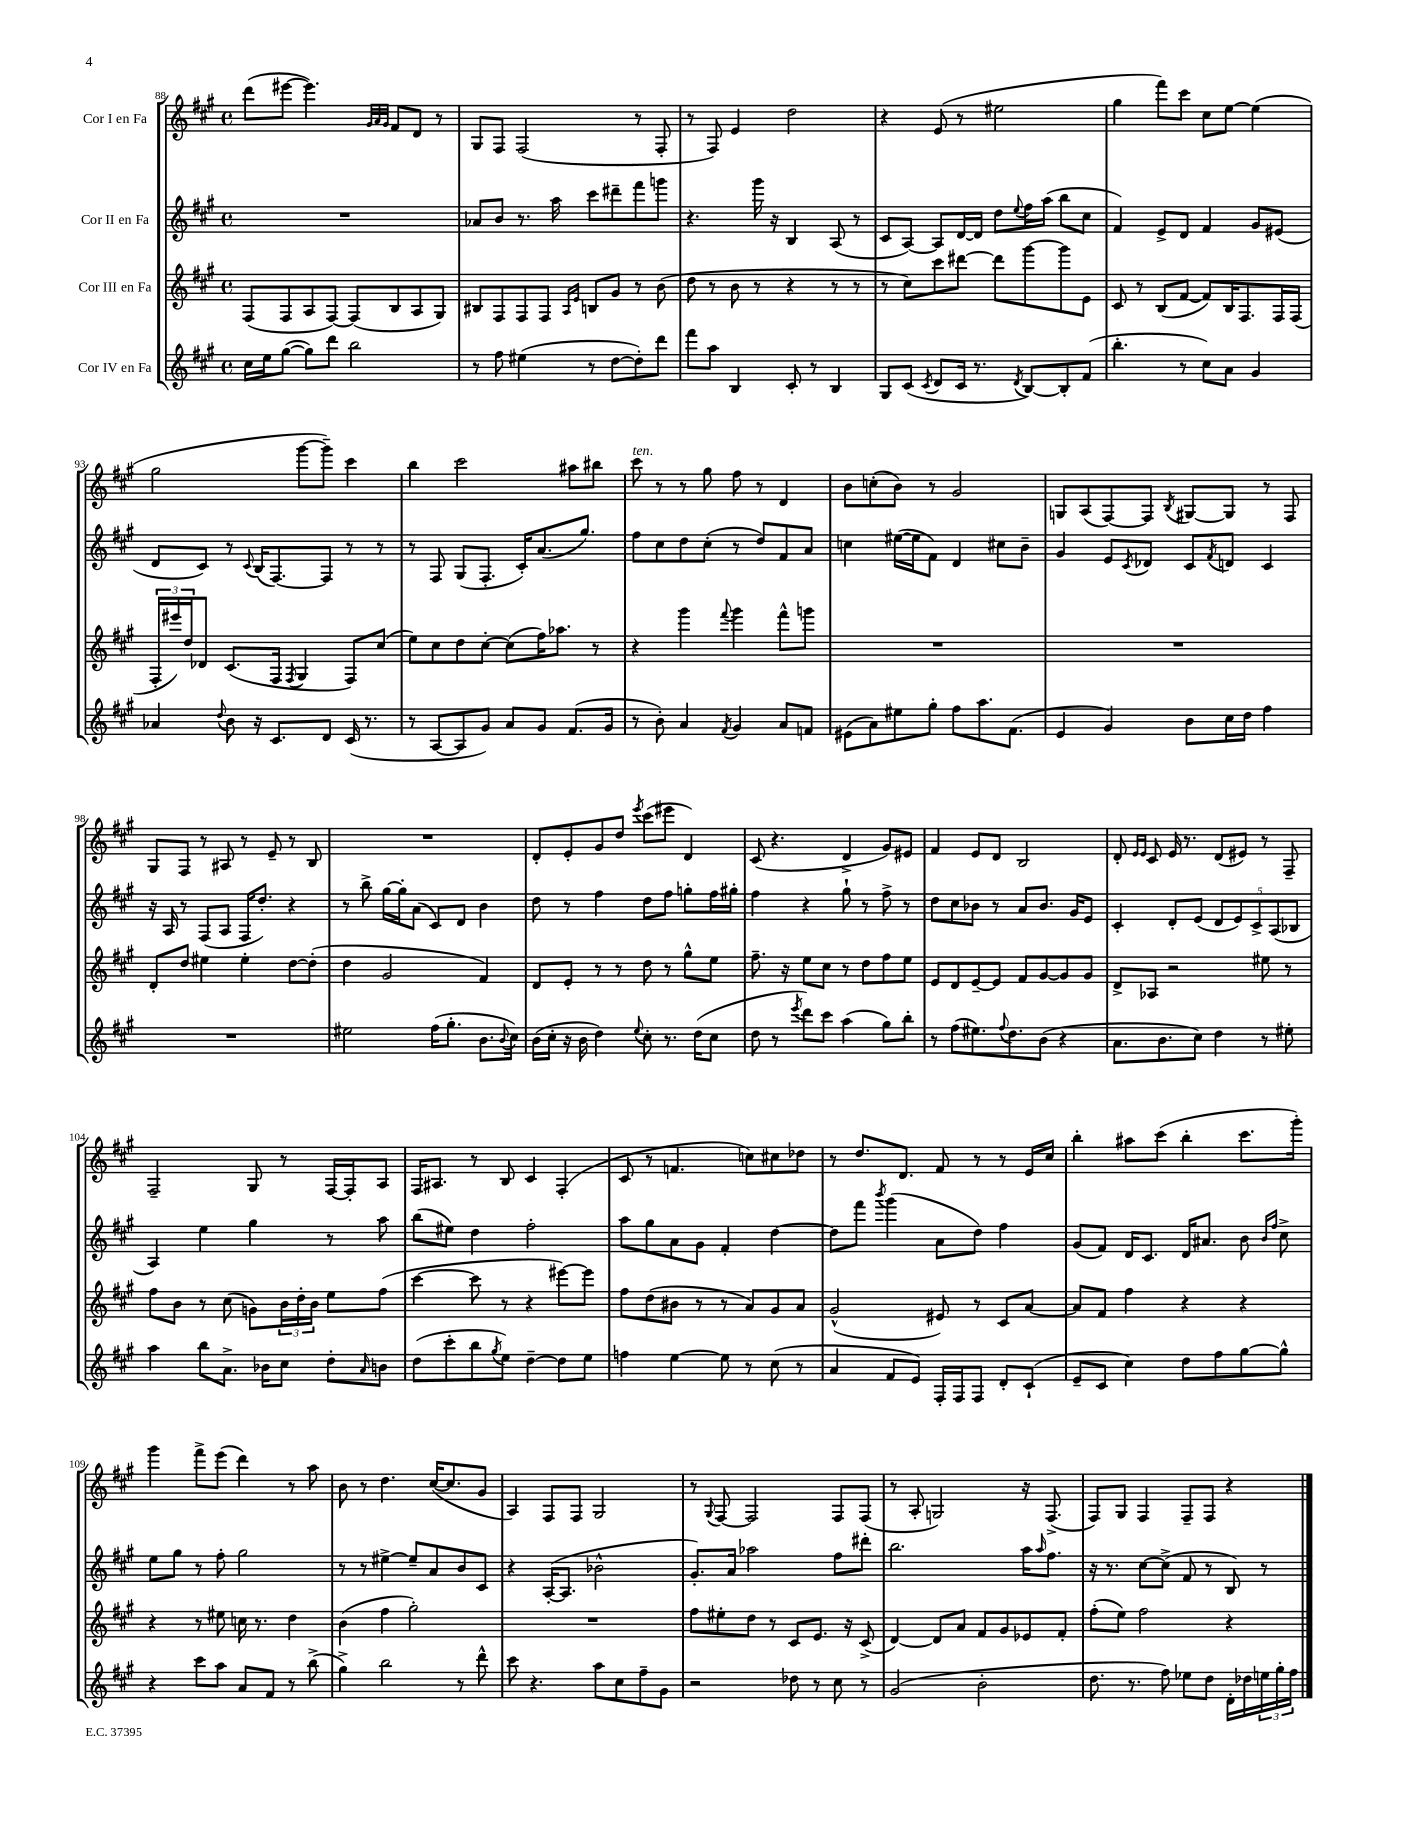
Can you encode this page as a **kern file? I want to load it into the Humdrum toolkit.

**kern	**kern	**kern	**kern
*part4	*part3	*part2	*part1
*staff4	*staff3	*staff2	*staff1
*I"Cor IV en Fa	*I"Cor III en Fa	*I"Cor II en Fa	*I"Cor I en Fa
*clefG2	*clefG2	*clefG2	*clefG2
*k[f#c#g#]	*k[f#c#g#]	*k[f#c#g#]	*k[f#c#g#]
*M4/4	*M4/4	*M4/4	*M4/4
*met(c)	*met(c)	*met(c)	*met(c)
=88	=88	=88	=88
16cc#\LL	(8F#/L	1r	(8ddd\L
16ee\J	.	.	.
([8gg#\J	8F#/	.	[8eee#X\J
8gg#\L])	8A/	.	4.eee#\])
8ddd\J	[8F#/J)	.	.
2bb\	(8F#/L]	.	.
.	.	.	32qqg#/LLL
.	.	.	32qqa/
.	.	.	32qqg#/JJJ
.	8B/	.	8f#/L
.	8A/	.	8d/J
.	8G#/J)	.	8r
=89	=89	=89	=89
8r	8B#X/L	8a-X/L	8G#/L
8ff#\	8F#/	8b/J	8F#/J
(4ee#X\	8F#/	8.r	(2F#/
.	8F#/J	.	.
.	.	16aa\	.
.	16qqA/LL	.	.
.	16qqe/JJ	.	.
8r	8Bn/L	8ccc#\L	.
[8dd\L	8g#/J	8ddd#X~\	.
8dd'\])	8r	8fff#\	8r
8ddd\J	(8b\	8gggn\J	8F#'/
=90	=90	=90	=90
8fff#\L	8dd\	4.r	8r
8aa\J	8r	.	8F#/)
4B/	8b\	.	4e/
.	8r	16ggg#\	.
.	.	16r	.
8c#'/	4r	4B/	2dd\
8r	.	.	.
4B/	8r	(8A/	.
.	8r	8r	.
=91	=91	=91	=91
8G#/L	8r	8c#/L	4r
(8c#/J	8cc#\L)	[8A/J)	.
8qc#/	.	.	.
8d/L	8ccc#\	8A/L]	(8e/
16c#/Jk	[8ddd#X\J	[16d/L	8r
8.r	.	16d/JJ]	.
.	8ddd#\L]	8dd\L	2ee#X\
8qd/	.	8qqee/	.
[8B/L)	[8ggg#\	16ff#\L	.
.	.	(16aa\JJ	.
8B'/]	8ggg#\]	8bb\L	.
(8f#/J	8e\J	8cc#\J	.
=92	=92	=92	=92
4.bb'\	8c#/	4f#/)	4gg#\
.	8r	.	.
.	(8B/L	8e^/L	8fff#\L)
8r	[8f#/J	8d/J	8ccc#\J
8cc#\L)	8f#/L])	4f#/	8cc#\L
8a\J	16B/K	.	[8ee\J
.	8.F#/	.	.
4g#/	.	8g#/L	(4ee\]
.	16F#/L	(8e#X/J	.
.	(16F#/JJ	.	.
!!LO:LB:g=z
=93	=93	=93	=93
4a-X/	24F#'/LL	8d/L	2gg#\
.	24eee#X/)	.	.
.	24dd/J	.	.
.	8d-X/J	8c#/J)	.
8qqdd/	.	.	.
8b\	(8.c#/L	8r	.
.	.	8qqc#/	.
16r	.	(16B/KL	.
8.c#/L	16F#/Jk	[8.F#/)	.
.	8qF#/	.	.
.	4G#/	.	[8ggg#\L
8d/J	.	8F#/J]	8ggg#~\J])
(16c#/	8F#/L)	8r	4ccc#\
8.r	.	.	.
.	(8cc#/J	8r	.
=94	=94	=94	=94
8r	8ee\L)	8r	4bb\
[8A/L	8cc#\	8F#/	.
8A/]	8dd\	(8G#/L	2ccc#\
8g#/J)	[8cc#'\J	8.F#'/J	.
8a/L	(8cc#\L]	.	.
.	.	16c#'/KL)	.
8g#/J	16ff#\K)	(8.a/	.
.	8.aa-X\J	.	.
(8.f#/L	.	.	8aa#X\L
.	.	8.gg#/J)	.
.	8r	.	8bb#X\J
16g#/Jk	.	.	.
=95	=95	=95	=95
!	!	!	!LO:TX:a:i:t=ten.
8r	4r	8ff#\L	8ccc#\
8b'\)	.	8cc#\	8r
4a/	4ggg#\	8dd\	8r
.	.	(8cc#'\J	8gg#\
8qf#/	8qqfff#/	.	.
4g#/	4ggg#\	8r	8ff#\
.	.	8dd/L)	8r
8a/L	8fff#^^\L	8f#/	4d/
8fn/J	8gggn\J	8a/J	.
=96	=96	=96	=96
(8e#X\L	1r	4ccn\	8b\L
8a\)	.	.	(8ccn'\
8ee#X\	.	([16ee#X\LL	8b\J)
.	.	16ee#\J]	.
8gg#'\J	.	8f#\J)	8r
8ff#\L	.	4d/	2g#/
8.aa\	.	.	.
.	.	8cc#X\L	.
(8.f#\J	.	.	.
.	.	8b~\J	.
=97	=97	=97	=97
4e/	1r	4g#/	8Gn/L
.	.	.	(8A/
4g#/)	.	8e/L	[8F#/)
.	.	8qc#/	.
.	.	8d-X/J	8F#/J]
.	.	.	8qB/
8b\L	.	8c#/L	[8G#X/L
.	.	8qf#/	.
16cc#\L	.	8dn/J	8G#/J]
16dd\JJ	.	.	.
4ff#\	.	4c#/	8r
.	.	.	8F#/
!!LO:LB:g=z
=98	=98	=98	=98
1r	8d'/L	16r	8G#/L
.	.	16A/	.
.	8dd/J	8r	8F#/J
.	4ee#X\	(8F#/L	8r
.	.	8A/J	8A#X/
.	4ee#'\	16F#/KL	8r
.	.	8.dd'/J)	.
.	.	.	8e~/
.	[8dd\L	4r	8r
.	(8dd'\J]	.	8B/
=99	=99	=99	=99
2ee#X\	4dd\	8r	1r
.	.	8bb^\	.
.	2g#/	[16gg#\LL	.
.	.	16gg#'\J]	.
.	.	(8a\J	.
(16ff#\KL	.	8c#/L)	.
8.gg#'\J	.	.	.
.	.	8d/J	.
8.b\L	4f#/)	4b\	.
8qqb/	.	.	.
16cc#\Jk)	.	.	.
=100	=100	=100	=100
(16b\LL	8d/L	8dd\	8d'/L
16cc#'\JJ	.	.	.
16r	8e'/J	8r	8e'/
16b\	.	.	.
4dd\)	8r	4ff#\	8g#/
.	8r	.	8dd/J
8qqee/	.	.	8qeee/
8cc#'\	8dd\	8dd\L	(8ccc#\L
8.r	8r	8ff#\J	8eee#X\J
.	8gg#^^\L	8ggn'\L	4d/)
(16dd\KL	.	.	.
8cc#\J	8ee\J	16ff#\L	.
.	.	16gg#X'\JJ	.
=101	=101	=101	=101
8dd\	8.ff#~\	4ff#\	(8c#/
8r	.	.	4.r
.	16r	.	.
8qeee/	.	.	.
8ddd\L)	8ee\L	4r	.
8ccc#\J	8cc#\J	.	.
(4aa\	8r	8gg#`\	4d^/
.	8dd\L	8r	.
8gg#\L)	8ff#\	8ff#^\	8g#/L)
8bb'\J	8ee\J	8r	8e#X/J
=102	=102	=102	=102
8r	8e/L	8dd\L	4f#/
(8ff#\L	8d/	8cc#\	.
8.ee#X\)	[8e~/	8b-X\J	8e/L
.	8e/J]	8r	8d/J
8qqff#/	.	.	.
8.dd\	.	.	.
.	8f#/L	8a/L	2B/
(8b\J	[8g#/	8.b-/J	.
4r	8g#/]	.	.
.	.	16g#/KL	.
.	8g#/J	8e/J	.
=103	=103	=103	=103
8.a\L	8d^/L	4c#'/	8d'/
.	.	.	16qqe/LL
.	.	.	16qqe/JJ
.	8A-X/J	.	8c#/
8.b\	.	.	.
.	2r	8d'/L	16e/
.	.	.	8.r
8cc#\J)	.	(8e/J	.
4dd\	.	10d/L	(8d/L
.	.	10e/)	.
.	.	.	8e#X/J)
.	.	10c#^/	.
8r	8ee#X\	.	8r
.	.	(10A/	.
8ee#X'\	8r	.	8F#~/
.	.	10B-X/J	.
!!LO:LB:g=z
=104	=104	=104	=104
4aa\	8ff#\L	4A/)	2F#~/
.	8b\J	.	.
8bb\L	8r	4ee\	.
8.a^\J	(8cc#\	.	.
.	8gn\L)	4gg#\	8G#/
16b-X\KL	.	.	.
8cc#\J	24b\L	.	8r
.	24dd'\	.	.
.	24b\JJ	.	.
8dd'\L	8ee\L	8r	[16F#/LL
.	.	.	16F#'/J]
16qqa/	.	.	.
8bn\J	(8ff#\J	8aa\	8A/J
=105	=105	=105	=105
(8dd\L	[4ccc#\	(8bb\L	16F#/KL
.	.	.	8.A#X/J
8ccc#'\	.	8ee#X\J)	.
8bb\	8ccc#\]	4dd\	8r
8qgg#/	.	.	.
8ee\J)	8r	.	8B/
[4dd~\	4r	2ff#'\	4c#/
8dd\L]	[8eee#X\L)	.	(4F#'/
8ee\J	8eee#\J]	.	.
=106	=106	=106	=106
4ffn\	8ff#\L	8aa\L	8c#/
.	(8dd\	8gg#\	8r
[4ee\	8b#X\J	8a\	4.fn/
.	8r	8g#\J	.
8ee\]	8r	4f#'/	.
8r	8a/L)	.	8ccn\L)
(8cc#\	8g#/	[4dd\	8cc#X\
8r	8a/J	.	8dd-X\J
=107	=107	=107	=107
4a/	(2g#^^/	8dd\L]	8r
.	.	8fff#\J	8.dd/L
.	.	8qbbb/	.
8f#/L	.	(4ggg#\	.
.	.	.	8.d/J
8e/J)	.	.	.
16F#'/LL	8e#X/)	8a\L	8f#/
16F#/J	.	.	.
8F#/J	8r	8dd\J)	8r
8d'/L	8c#/L	4ff#\	8r
(8c#`/J	[8a/J	.	16e/LL
.	.	.	16cc#/JJ
=108	=108	=108	=108
8e~/L	8a/L]	(8g#/L	4bb'\
8c#/J	8f#/J	8f#/J)	.
4cc#\)	4ff#\	16d/KL	8aa#X\L
.	.	8.c#/J	.
.	.	.	(8ccc#\J
8dd\L	4r	16d/KL	4bb'\
.	.	8.a#X/J	.
8ff#\	.	.	.
[8gg#\	4r	8b\	8.ccc#\L
.	.	16qqb/LL	.
.	.	16qqff#/JJ	.
8gg#^^\J]	.	8cc#^\	.
.	.	.	16ggg#'\Jk)
!!LO:LB:g=z
=109	=109	=109	=109
4r	4r	8ee\L	4ggg#\
.	.	8gg#\J	.
8ccc#\L	8r	8r	8fff#^\L
8aa\J	8ee#X\	8ff#'\	(8eee\J
8a/L	16ccn\	2gg#\	4ddd\)
.	8.r	.	.
8f#/J	.	.	.
8r	4dd\	.	8r
(8bb^\	.	.	8aa\
=110	=110	=110	=110
4gg#^\)	(4b\	8r	8b\
.	.	8r	8r
2bb\	4ff#\	[4ee#X^\	4.dd\
.	2gg#'\)	8ee#~/L]	.
.	.	8a/	([16cc#/KL
.	.	.	8.cc#/]
8r	.	8b/	.
8ddd^^\	.	8c#/J	8g#/J
=111	=111	=111	=111
8ccc#\	1r	4r	4A/)
4.r	.	.	.
.	.	([16A'/KL	8F#/L
.	.	8.A/J]	.
.	.	.	8F#/J
8aa\L	.	2b-X^^\	2G#/
8cc#\	.	.	.
8ff#~\	.	.	.
8g#\J	.	.	.
=112	=112	=112	=112
2r	8ff#\L	8.g#'/L)	8r
.	.	.	8qqG#/
.	8ee#X'\	.	[8F#/
.	.	16a/Jk	.
.	8dd\J	2aa-X\	2F#/]
.	8r	.	.
8dd-X\	8c#/L	.	.
8r	8.e/J	.	.
8cc#\	.	8ff#\L	8F#/L
.	16r	.	.
8r	(8c#^/	8ddd#X'\J	(8F#/J
=113	=113	=113	=113
(2g#/	[4d/)	2.bb\	8r
.	.	.	8A'/
.	8d/L]	.	2Gn/)
.	8a/J	.	.
2b'\	8f#/L	.	.
.	8g#/	.	.
.	8e-X/	16aa\KL	16r
.	.	16qqaa/	.
.	.	8.ff#\J	(8.F#^/
.	8f#'/J	.	.
=114	=114	=114	=114
8.dd\	(8ff#'\L	16r	8F#/L)
.	.	8.r	.
.	8ee\J)	.	8G#/J
8.r	.	.	.
.	2ff#\	[8cc#\L	4F#/
8ff#\)	.	(8cc#^\J]	.
8ee-X\L	.	8f#/	8F#~/L
8dd\J	.	8r	8F#/J
16d'\LL	4r	8B/)	4r
16dd-X\	.	.	.
24een\	.	8r	.
24gg#'\	.	.	.
24ff#\JJ	.	.	.
==	==	==	==
*-	*-	*-	*-
